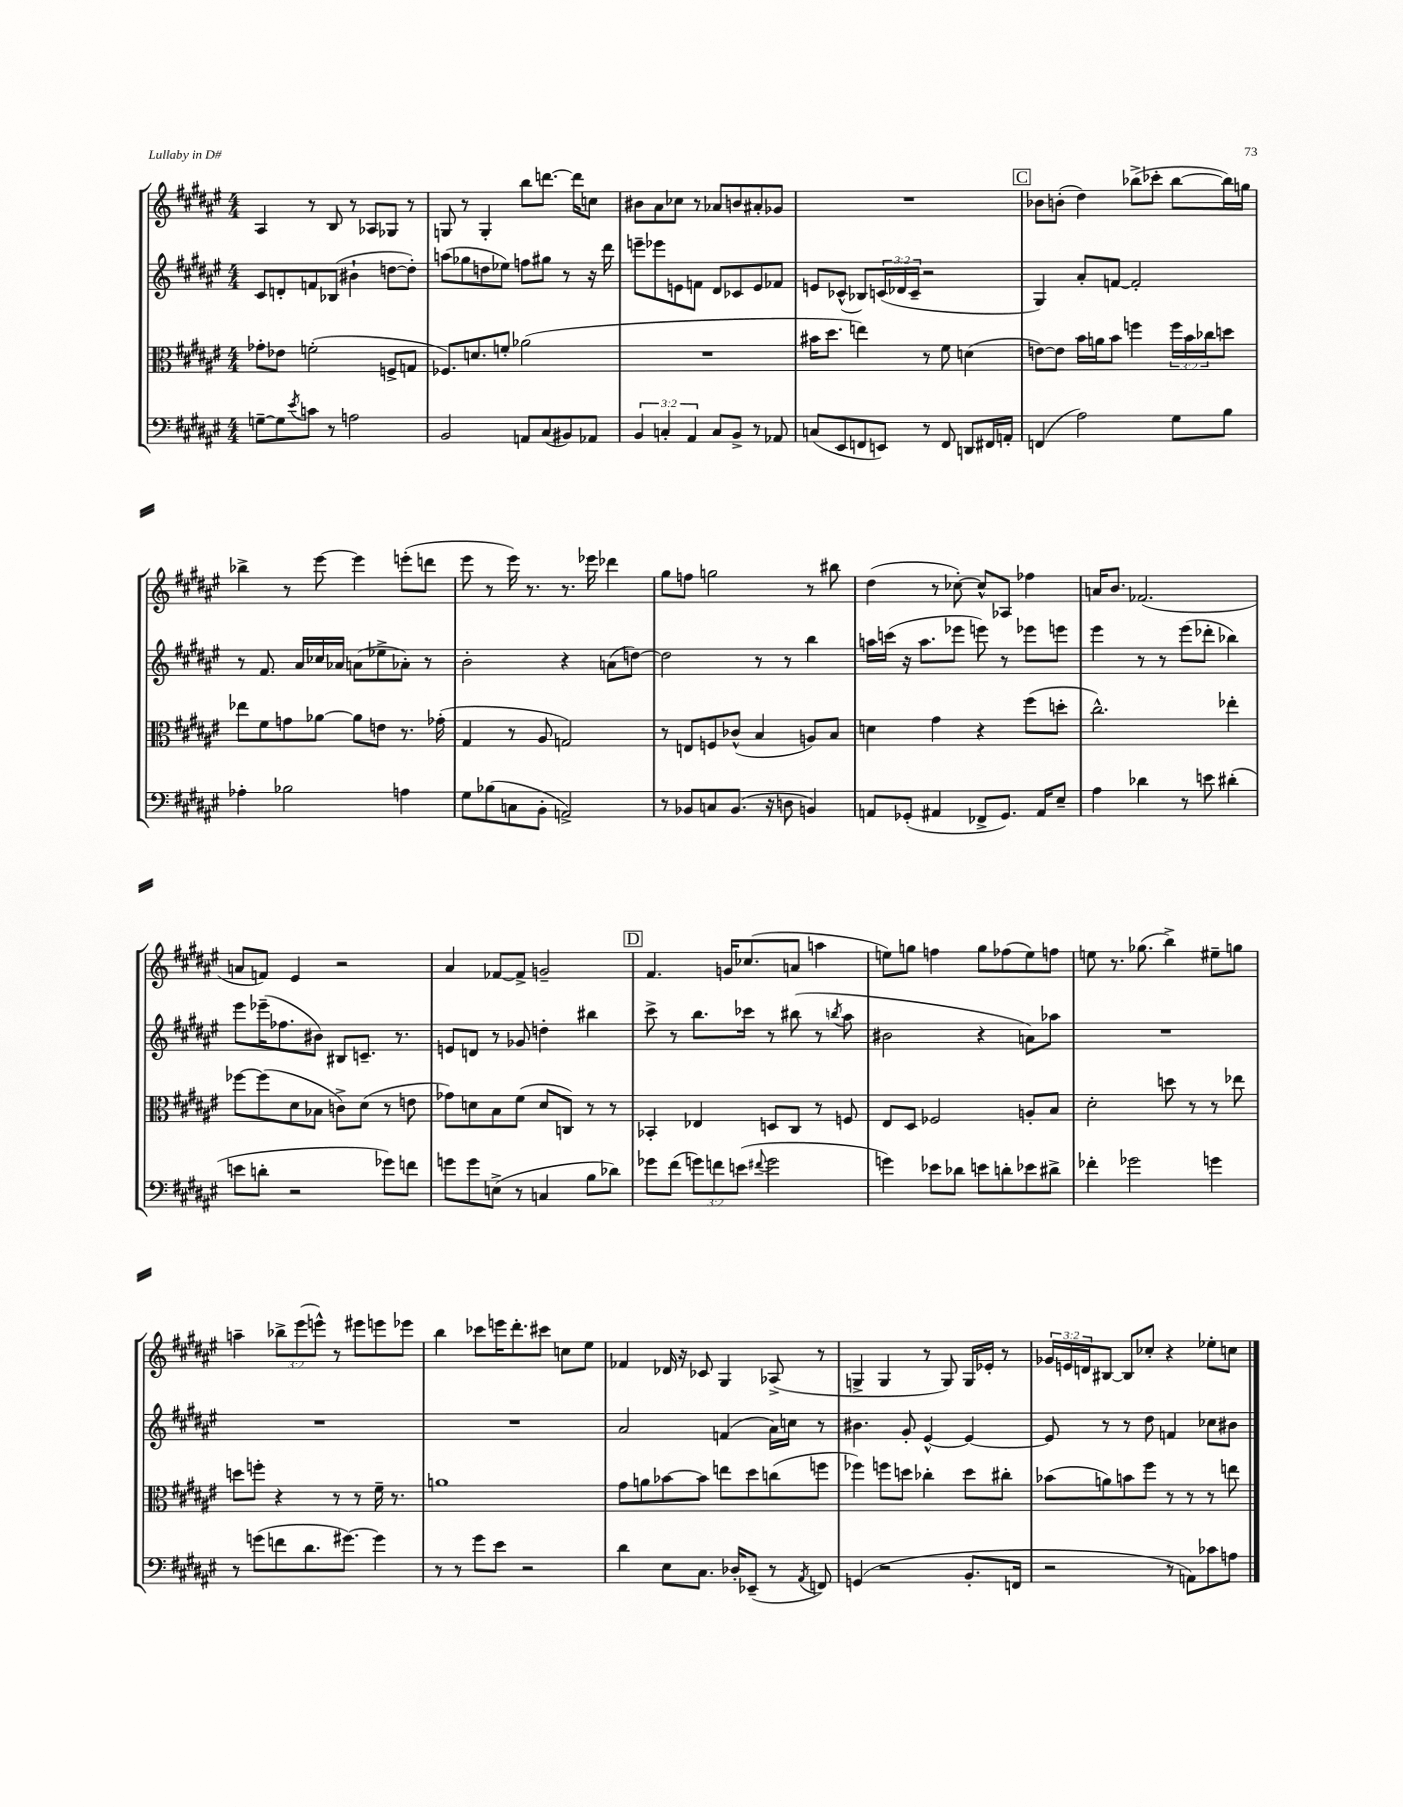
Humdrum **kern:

**kern	**kern	**kern	**kern
*staff4	*staff3	*staff2	*staff1
*clefF4	*clefC3	*clefG2	*clefG2
*k[f#c#g#d#a#e#]	*k[f#c#g#d#a#e#]	*k[f#c#g#d#a#e#]	*k[f#c#g#d#a#e#]
*M4/4	*M4/4	*M4/4	*M4/4
[8G~	8g-'	8c#	4A#
8G]	8e-	8d'	.
8qe#	.	.	.
8c	(2f'	8f	8r
8r	.	(8B-	8B
2A	.	4b#`	8r
.	.	.	8A-
.	8F^	[8dd	8G-
.	8G	8dd'])	8r
=	=	=	=
2BB	8.F-)	(8aa	8G
.	.	8gg-	8r
.	8.d	.	.
.	.	8dd	4G'
.	8f'	8ee-)	.
8AA	(2a-	8ff	8bb
(8C#	.	8gg#	[8.ddd
8BB#)	.	8r	.
.	.	.	16ddd]
8AA-	.	16r	8cc
.	.	16ddd#	.
=	=	=	=
6BB	1r	8eee~	8b#
.	.	8eee-	8a#
6C'	.	.	.
.	.	8e	8cc-
6AA#	.	.	.
.	.	8f	8r
8C	.	8d#	8a-
8BB^	.	8c-	8b
8r	.	8e	8a#'
8AA-	.	8f-	8g-
=	=	=	=
(8C	16b#	8e	1r
.	8.dd#	.	.
8EE#	.	(8c-^^	.
8FF	4ee)	8B-)	.
8EE)	.	(24c	.
.	.	24d-	.
.	.	24c~	.
8r	8r	2r	.
8FF	8f#	.	.
8DD	(4d	.	.
16FF#	.	.	.
16AA'	.	.	.
=	=	=	=
(4FF	[8e)	4G#)	8b-
.	8e]	.	(8b'
2A#)	16b	8a#'	4dd#)
.	16a	.	.
.	8b	[8f	.
.	4ff	2f']	(8bb-^
.	.	.	8ccc-'
8G#	24ff	.	[8bb-
.	24b	.	.
.	24cc-	.	.
8B	8dd	.	16bb-])
.	.	.	16gg
=	=	=	=
4A-'	8ee-	8r	4bb-^
.	8f#	8.f#	.
2B-	8g	.	8r
.	.	16a#	.
.	[8a-	16cc-	[8eee#
.	.	16a-	.
.	8a-]	(8a	4eee#]
.	8e	8ee-^	.
4A	8.r	8a-')	(8eee'
.	.	8r	8ddd
.	(16g-'	.	.
=	=	=	=
8G#	4G#	2b'	8eee#
(8B-	.	.	8r
8C	8r	.	16eee#)
.	.	.	8.r
8BB'	8A#	.	.
2AA^)	2G)	4r	8.r
.	.	.	16eee-
.	.	(8a	4ddd-
.	.	[8dd)	.
=	=	=	=
8r	8r	2dd]	8gg#
8BB-	8E	.	8ff
8C	8F	.	2gg
(8.BB-	(8c-^^	.	.
.	4B	8r	.
16r	.	.	.
8D	.	8r	.
4BB)	8A)	4bb	8r
.	8B	.	8bb#
=	=	=	=
8AA	4d	16aa	(4dd#
.	.	(16ccc	.
(8GG-'	.	16r	.
.	.	8.aa	.
4AA#	4g#	.	8r
.	.	8eee-	[8cc-')
8FF-^	4r	8eee)	8cc-^^]
8.GG-)	.	8r	8A-
.	(8ff#	8eee-	4ff-
16AA#	.	.	.
8E#~	8dd'	8eee	.
=	=	=	=
4A#	2.cc#^^)	4eee#	16a
.	.	.	8.b
4d-	.	8r	(2.f-
.	.	8r	.
8r	.	(8eee#	.
8e	.	8ddd-'	.
(4d#'	4ee-'	4bb-)	.
=	=	=	=
8e	[8ff-	8eee#	8a
8d'	(8ff-]	(16eee-~	8f)
.	.	8.ff-	.
2r	8d#	.	4e#
.	8B-	8b#)	.
.	8c^)	8B#	2r
.	(8d#	8.c~	.
8g-)	8r	.	.
.	.	8.r	.
8f	8e	.	.
=	=	=	=
8g	8g-)	8e	4a#
8g	8d	8d	.
(8E^	8B	8r	[8f-
8r	(8f#	8g-	8f-^]
4C	8d	4dd'	2g~
.	8C)	.	.
8B	8r	4bb#	.
8d-)	8r	.	.
=	=	=	=
8g-	4BB-'	8ccc#^	4.f#
(8f#	.	8r	.
12g)	4E-	8.bb	.
12f	.	.	.
.	.	.	16g
(12e	.	.	.
.	.	16ccc-	(8.cc-
8qqf#	.	.	.
2g	8D	8r	.
.	8C#	(8bb#	8a
.	8r	8r	4aa
.	.	8qbb	.
.	8F	8aa#	.
=	=	=	=
4g)	8E#	2b#	8ee)
.	8D#	.	8gg
8e-	2F-	.	4ff
8d-	.	.	.
8e	.	4r	8gg
8d'	.	.	(8ff-
8e-	8A'	8a)	8ee)
8d#^	8B	8aa-	8ff
=	=	=	=
4f-'	2d#'	1r	8ee
.	.	.	8.r
2g-	.	.	.
.	.	.	(8.gg-
.	8dd	.	4bb^)
.	8r	.	.
4g	8r	.	8ee#~
.	8ee-	.	8gg
=	=	=	=
8r	8dd	1r	4aa~
(8g	8ff'	.	.
8f	4r	.	12bb-^
.	.	.	(12eee#
8.d#	.	.	.
.	.	.	12eee^^)
.	8r	.	8r
[8.g#)	.	.	.
.	8r	.	8eee#
4g#]	16f#~	.	8eee
.	8.r	.	.
.	.	.	8eee-
=	=	=	=
8r	1a	1r	4bb
8r	.	.	.
8g#	.	.	8ccc-
8e#	.	.	16eee
.	.	.	8.ddd#'
2r	.	.	.
.	.	.	8ccc#
.	.	.	8cc
.	.	.	8ee#
=	=	=	=
4d#	8g#	2a#	4f-
.	8a	.	.
8E#	[8b-	.	16d-
.	.	.	16r
8.C#	8b-]	.	8c-
.	8ee	(4f	4G#
16D-'	.	.	.
(8EE-~	8dd#	.	.
8r	(8cc	16a#)	(8A-^
.	.	16cc	.
8qAA#	.	.	.
8FF)	8ff	8r	8r
=	=	=	=
(4GG	4ff-)	4.b#	4G^
2r	8ff	.	4G
.	8dd	8g#'	.
.	4cc-'	[4e#^^	8r
.	.	.	8G)
8.BB'	8dd	4e#_	16G
.	.	.	16e-'
.	8cc#'	.	8r
16FF	.	.	.
=	=	=	=
2r	(8b-	8e#]	24g-
.	.	.	24e
.	.	.	24d
.	8a)	8r	[8B#
.	8b	8r	8B#]
.	8ff#	8dd#	8cc-'
8r	8r	4f	4r
8AA)	8r	.	.
8c-	8r	8cc-	8ee-'
8A	8ee	8b#	8cc
==	==	==	==
*-	*-	*-	*-
